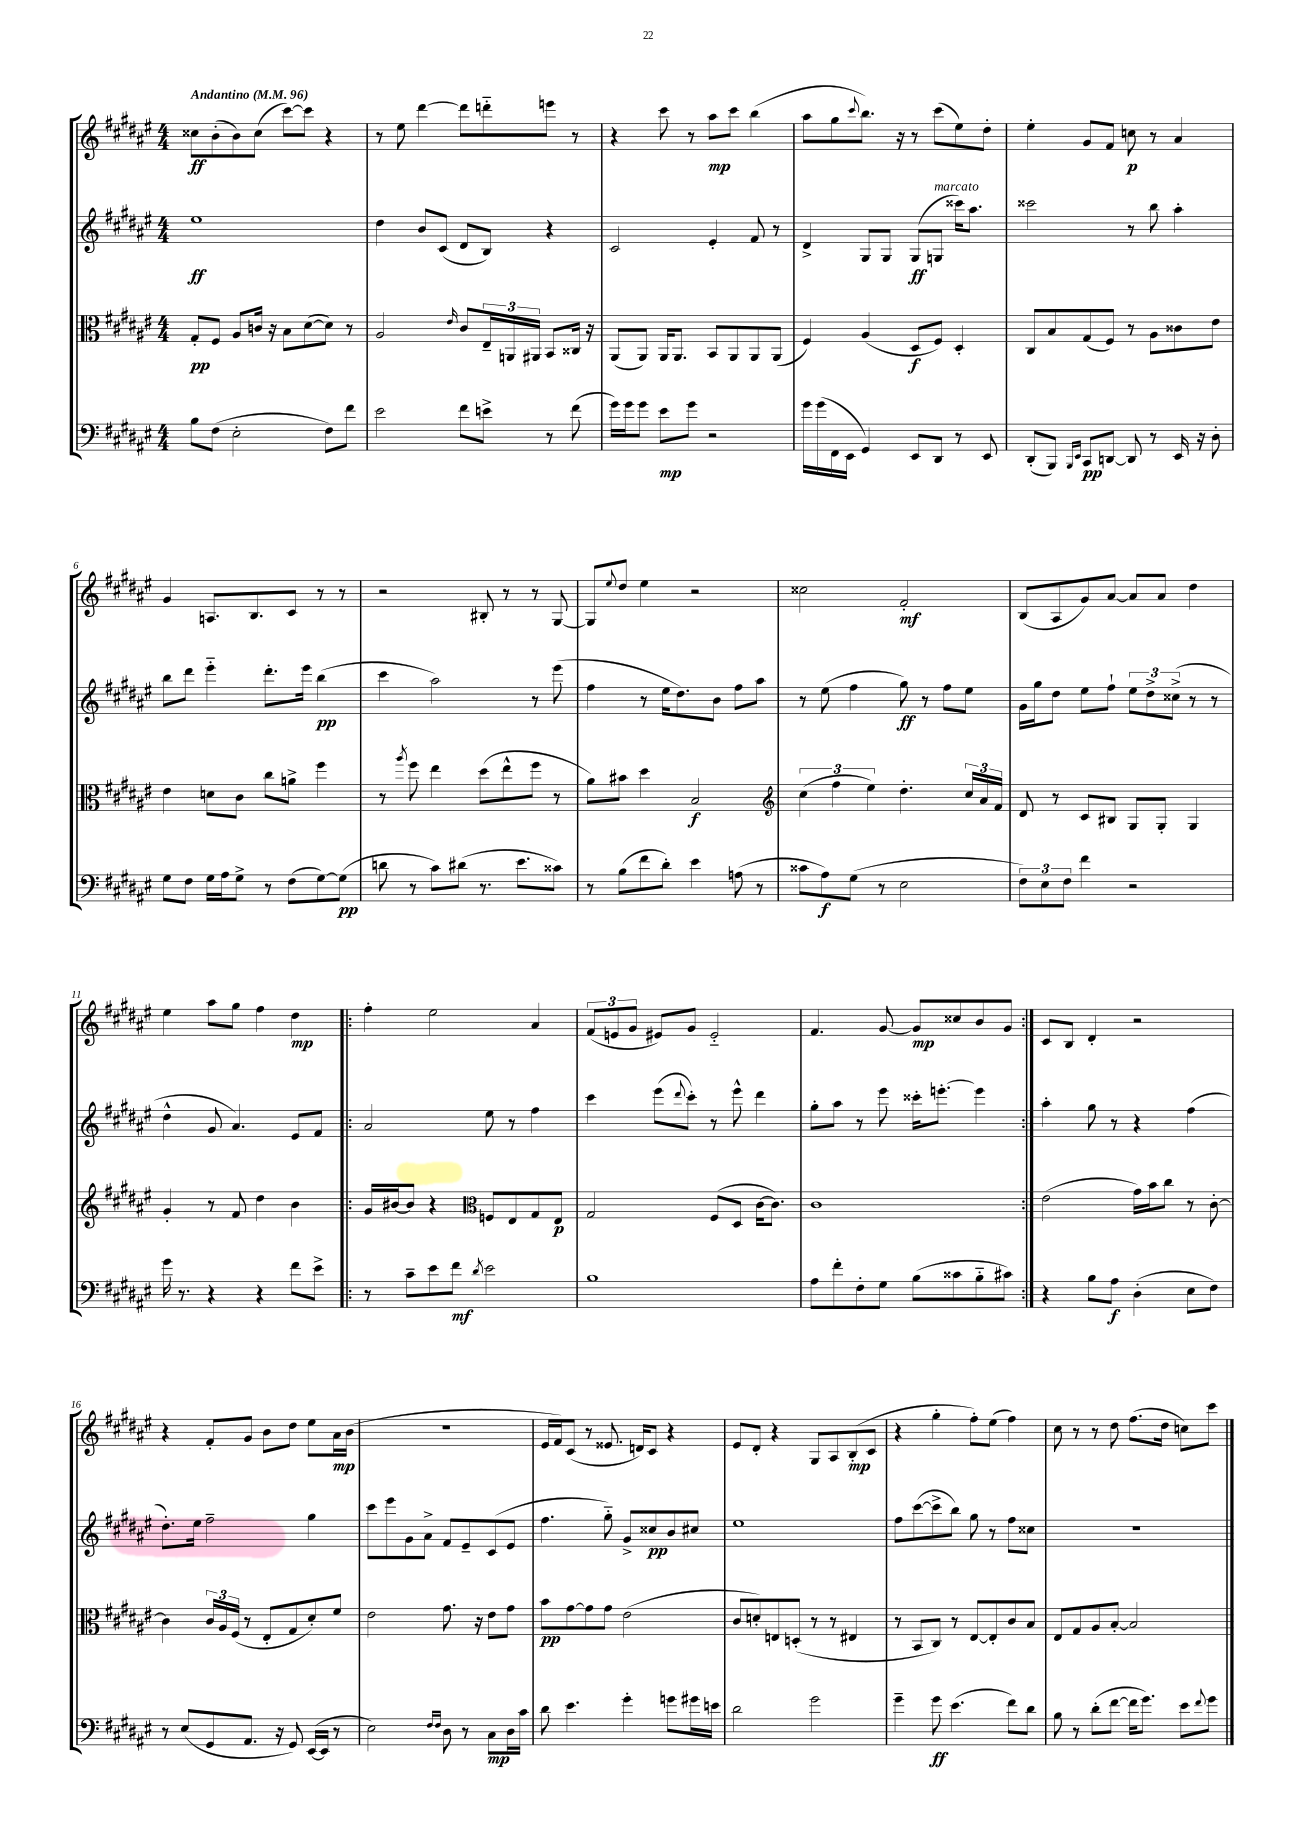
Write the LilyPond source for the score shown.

<<
\new StaffGroup <<
\new Staff = "s0" {
    \clef treble \key fis \major \numericTimeSignature \time 4/4 \tempo "Andantino" 4 = 96
    cisis''8\ff b'8-.( b'8) cisis''8( cis'''8~) cis'''8 r4 |
    r8 eis''8 dis'''4~ dis'''8 d'''8-_ e'''8 r8 |
    r4 cis'''8 r8 ais''8\mp cis'''8 b''4( |
    ais''8 gis''8 \appoggiatura { cis'''8 } b''8.) r16 r8 cis'''8( eis''8) dis''8-. |
    eis''4-. gis'8 fis'8 c''8\p r8 ais'4 |
    gis'4 a8. b8. cis'8 r8 r8 |
    r2 bis8-. r8 r8 gis8~ |
    gis8 \appoggiatura { eis''8 } dis''8 eis''4 r2 |
    cisis''2 fis'2-.\mf |
    b8( ais8 gis'8) ais'8~ ais'8 ais'8 dis''4 |
    eis''4 ais''8 gis''8 fis''4 dis''4\mp |
    \repeat volta 2 { fis''4-. eis''2 ais'4 |
    \tuplet 3/2 { fis'8( e'8 gis'8 } eis'8) gis'8 eis'2-_ |
    fis'4. gis'8~ gis'8\mp cisis''8 b'8 gis'8 | }
    cis'8 b8 dis'4-. r2 |
    r4 fis'8-. gis'8 b'8 dis''8 eis''8 ais'16\mp b'16( |
    R1 |
    eis'16 fis'16) cis'8( r8 eisis'8. d'16) cis'8 r4 |
    eis'8 dis'8-. r4 gis8 ais8 b8-.\mp( cis'8 |
    r4 gis''4-. fis''8-.) eis''8( fis''4) |
    cis''8 r8 r8 dis''8 fis''8.( dis''16 c''8) cis'''8 \bar "|." |
}
\new Staff = "s1" {
    \clef treble \key fis \major \numericTimeSignature \time 4/4
    eis''1\ff |
    dis''4 b'8 cis'8( dis'8 b8) r4 |
    cis'2 eis'4-. fis'8 r8 |
    dis'4-> gis8 gis8 gis8\ff( g8^\markup { \italic "marcato" } cisis'''16) ais''8. |
    cisis'''2 r8 b''8 ais''4-. |
    b''8 dis'''8 eis'''4-_ dis'''8.-. eis'''16 b''4\pp( |
    cis'''4 ais''2) r8 eis'''8( |
    fis''4 r8 eis''16 dis''8.) b'8 fis''8 ais''8 |
    r8 eis''8( fis''4 gis''8\ff) r8 fis''8 eis''8 |
    gis'16 gis''16 dis''8 eis''8 fis''8-! \tuplet 3/2 { eis''8 dis''8-> cisis''8->( } r8 r8 |
    dis''4-^ gis'8 ais'4.) eis'8 fis'8 |
    \repeat volta 2 { ais'2 eis''8 r8 fis''4 |
    cis'''4 eis'''8( \appoggiatura { dis'''8 } cis'''8-.) r8 eis'''8-^ dis'''4 |
    gis''8-. ais''8 r8 eis'''8 cisis'''16-. e'''8.~-. e'''4 | }
    ais''4-. gis''8 r8 r4 fis''4( |
    dis''8.-.) eis''16 fis''2-- gis''4 |
    cis'''8 eis'''8 gis'8 ais'8-> fis'8 eis'8-- cis'8( eis'8 |
    fis''4. gis''8-_) gis'8-> cisis''8\pp b'8 cis''8 |
    eis''1 |
    fis''8 cis'''8~( cis'''8-> b''8) gis''8 r8 fis''8 cisis''8 |
    R1 \bar "|." |
}
\new Staff = "s2" {
    \clef alto \key fis \major \numericTimeSignature \time 4/4
    gis8-.\pp fis8 ais8 c'16 r16 b8 dis'8~( dis'8) r8 |
    ais2 \grace { eis'16 } cis'8 \tuplet 3/2 { eis16-- a,16 ais,16 } b,8 cisis16 r16 |
    ais,8( ais,8) ais,16 ais,8. b,8 ais,8 ais,8 ais,8( |
    fis4) ais4( dis8\f fis8) dis4-. |
    cis8 b8 gis8( fis8) r8 ais8 cisis'8 eis'8 |
    eis'4 d'8 cis'8 cis''8 a'8-> fis''4 |
    r8 \acciaccatura { ais''8 } fis''8 eis''4 dis''8( eis''8-^ fis''8 r8 |
    ais'8) bis'8 dis''4 b2\f |
    \clef treble \tuplet 3/2 { cis''4( fis''4 eis''4) } dis''4.-. \tuplet 3/2 { cis''16 ais'16 fis'16 } |
    dis'8 r8 cis'8 bis8 gis8 gis8-. gis4 |
    gis'4-. r8 fis'8 dis''4 b'4 |
    \repeat volta 2 { gis'16 bis'16~ bis'8 r4 \clef alto f8 eis8 gis8 eis8\p |
    gis2 fis8( dis8 cis'16~ cis'8.) |
    cis'1 | }
    eis'2( gis'16) b'16 cis''8 r8 cis'8~-. |
    cis'4 \tuplet 3/2 { cis'16 ais16 fis16( } r8 eis8-. gis8 dis'8-.) fis'8 |
    eis'2 gis'8. r16 eis'8 gis'8 |
    b'8\pp gis'8~ gis'8 gis'8 eis'2( |
    cis'8 d'8-.) e8 d8-.( r8 r8 eis4 |
    r8 b,8 cis8) r8 eis8~ eis8-. cis'8 b8 |
    eis8 gis8 ais8 b8~-. b2 \bar "|." |
}
\new Staff = "s3" {
    \clef bass \key fis \major \numericTimeSignature \time 4/4
    b8 fis8( eis2-. fis8) fis'8 |
    eis'2 fis'8 e'8-> r8 fis'8( |
    gis'16) gis'16 gis'8 eis'8\mp gis'8 r2 |
    gis'16 gis'16( fis,16 eis,16 gis,4) eis,8 dis,8 r8 eis,8 |
    dis,8-.( b,,8) \grace { b,,16 eis,16 } cis,8\pp d,8~ d,8 r8 eis,16 r16 dis8-. |
    gis8 fis8 gis16 ais16 gis8-> r8 fis8( gis8~) gis8\pp( |
    d'8 r8 cis'8) dis'8( r8. eis'8. cisis'8) |
    r8 b8( fis'8 dis'8-.) eis'4 a8( r8 |
    cisis'8 ais8\f) gis8( r8 eis2 |
    \tuplet 3/2 { fis8) eis8 fis8 } fis'4 r2 |
    gis'16 r8. r4 r4 fis'8 eis'8-> |
    \repeat volta 2 { r8 cis'8-- eis'8 fis'8\mf \acciaccatura { dis'8 } eis'2 |
    b1 |
    ais8 fis'8-. fis8-. gis8 b8( cisis'8 b8-_ cis'8) | }
    r4 b8 ais8\f dis4-.( eis8 fis8) |
    r8 eis8( gis,8 ais,8. r16 gis,8) eis,16~( eis,16 r8 |
    eis2) \grace { fis16 fis16 } dis8 r8 cis8\mp dis16 cis'16 |
    dis'8 eis'4. gis'4-. g'8 gis'16 e'16 |
    dis'2 gis'2 |
    gis'4-- gis'8\ff eis'4.( fis'8) dis'8 |
    b8 r8 dis'8-.( fis'8~ fis'16 gis'8.) eis'8 \appoggiatura { fis'8 } gis'8 \bar "|." |
}
>>
>>
